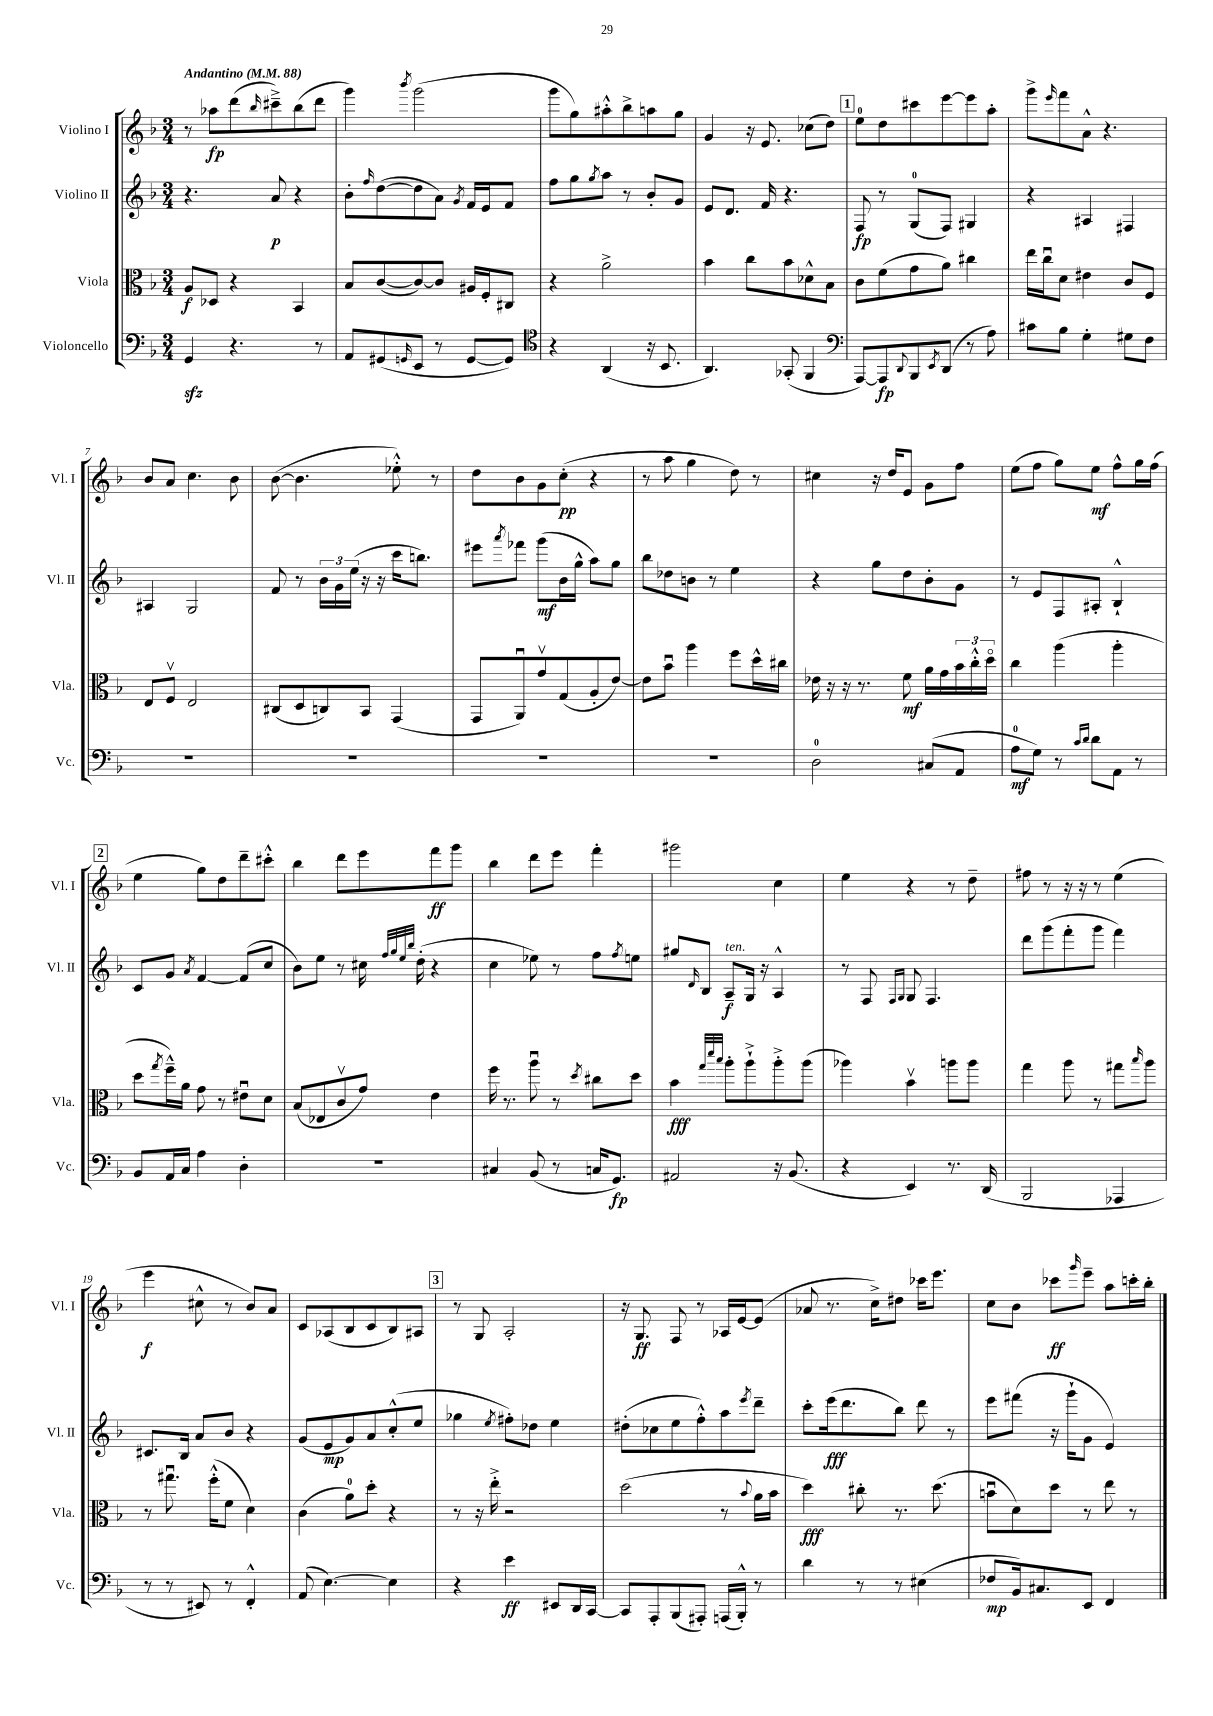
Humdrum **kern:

**kern	**dynam	**kern	**dynam	**kern	**dynam	**kern	**dynam
*part4	*part4	*part3	*part3	*part2	*part2	*part1	*part1
*staff4	*staff4	*staff3	*staff3	*staff2	*staff2	*staff1	*staff1
*I"Violoncello	*	*I"Viola	*	*I"Violino II	*	*I"Violino I	*
*I'Vc.	*	*I'Vla.	*	*I'Vl. II	*	*I'Vl. I	*
*clefF4	*	*clefC3	*	*clefG2	*	*clefG2	*
*k[b-]	*	*k[b-]	*	*k[b-]	*	*k[b-]	*
*M3/4	*	*M3/4	*	*M3/4	*	*M3/4	*
*MM88	*	*MM88	*	*MM88	*	*MM88	*
=1	=1	=1	=1	=1	=1	=1	=1
!	!	!	!	!	!	!LO:TX:a:B:t=Andantino	!
4GGzz/	.	8A/L	f	4.r	.	8r	.
.	.	8D-X/J	.	.	.	8aa-X\L	fp
4.r	.	4r	.	.	.	(8ddd\	.
.	.	.	.	.	.	16qqbb-/	.
.	.	.	.	8a/	p	8ccc#X~^\)	.
.	.	4BB-/	.	4r	.	(8bb-\	.
8r	.	.	.	.	.	8ddd\J	.
=2	=2	=2	=2	=2	=2	=2	=2
8AA/L	.	8B-/L	.	8b-'\L	.	4ggg\)	.
.	.	.	.	16qqff/	.	.	.
(8GG#X/	.	([8c/	.	([8dd\	.	.	.
16qqGGn/	.	.	.	.	.	8qbbb-/	.
8EE/J	.	8c/_)	.	8dd\]	.	(2ggg\	.
8r	.	8c/J]	.	8a\J)	.	.	.
.	.	.	.	8qg/	.	.	.
[8GG/L	.	16A#X/LL	.	16f/LL	.	.	.
.	.	16F'/J	.	16e/J	.	.	.
8GG/J])	.	8C#X/J	.	8f/J	.	.	.
=3	=3	=3	=3	=3	=3	=3	=3
*clefC4	*	*	*	*	*	*	*
4r	.	4r	.	8ff\L	.	8ggg\L	.
.	.	.	.	8gg\	.	8gg\)	.
.	.	.	.	8qgg/	.	.	.
(4AA/	.	2a^\	.	8aa\J	.	8aa#X'^^\	.
.	.	.	.	8r	.	8bb-^\	.
16r	.	.	.	8b-'/L	.	8aan\	.
8.BB-/	.	.	.	.	.	.	.
.	.	.	.	8g/J	.	8gg\J	.
=4	=4	=4	=4	=4	=4	=4	=4
4.AA/)	.	4b-\	.	8e/L	.	4g/	.
.	.	.	.	8.d/J	.	.	.
.	.	8cc\L	.	.	.	16r	.
.	.	.	.	16f/	.	8.e/	.
(8GG-X'/	.	8b-\	.	4.r	.	.	.
4FF/	.	8d-X^^\	.	.	.	(8cc-X\L	.
.	.	8B-\J	.	.	.	8dd\J)	.
!!LO:REH:place=s1:t=1
=5	=5	=5	=5	=5	=5	=5	=5
*clefF4	*	*	*	*	*	*	*
[8AAA/L)	.	8c\L	.	8F/	fp	8ee\L	.
8AAA/]	fp	(8f\	.	8r	.	8dd\	.
8qqDD/	.	.	.	.	.	.	.
8BBB-/	.	8g\	.	(8G/L	.	8ccc#X\	.
8qEE/	.	.	.	.	.	.	.
(8DD/J	.	8a\J)	.	8F/J)	.	[8eee\	.
8r	.	4cc#X\	.	4G#X/	.	8eee\]	.
8A\)	.	.	.	.	.	8aa'\J	.
=6	=6	=6	=6	=6	=6	=6	=6
8c#X\L	.	16ee\LL	.	4r	.	8ggg^\L	.
.	.	16ccu\J	.	.	.	.	.
.	.	.	.	.	.	16qqeee/	.
8B-\J	.	8d\J	.	.	.	8fff\	.
4G'\	.	4e#X\	.	4A#X/	.	8a^^\J	.
.	.	.	.	.	.	4.r	.
8G#X\L	.	8c/L	.	4F#X/	.	.	.
8F\J	.	8F/J	.	.	.	.	.
!!LO:LB:g=z
=7	=7	=7	=7	=7	=7	=7	=7
2.r	.	8E/L	.	4A#X/	.	8b-/L	.
.	.	8Fv/J	.	.	.	8a/J	.
.	.	2E/	.	2G/	.	4.cc\	.
.	.	.	.	.	.	8b-\	.
=8	=8	=8	=8	=8	=8	=8	=8
2.r	.	(8C#X/L	.	8f/	.	([8b-\	.
.	.	8D/	.	8r	.	4.b-\]	.
.	.	8Cn/)	.	24b-\LL	.	.	.
.	.	.	.	24g\	.	.	.
.	.	.	.	(24ee\JJ	.	.	.
.	.	8BB-/J	.	16r	.	.	.
.	.	.	.	16r	.	.	.
.	.	(4GG/	.	16ccc\KL	.	8ee-X'^^\)	.
.	.	.	.	8.bbn\J)	.	.	.
.	.	.	.	.	.	8r	.
=9	=9	=9	=9	=9	=9	=9	=9
2.r	.	8GG/L	.	8eee#X\L	.	8dd\L	.
.	.	.	.	8qaaa/	.	.	.
.	.	8AAu/)	.	8fff-X\J	.	8b-\	.
.	.	8gv/	.	(8ggg\L	mf	8g\	.
.	.	(8G/	.	16b-\L	.	(8cc'\J	pp
.	.	.	.	16gg^^\JJ	.	.	.
.	.	8A'/	.	8aa\L)	.	4r	.
.	.	[8e/J)	.	8gg\J	.	.	.
=10	=10	=10	=10	=10	=10	=10	=10
2.r	.	8e\L]	.	8bb-\L	.	8r	.
.	.	8b-u\J	.	8dd-X\	.	8aa\	.
.	.	4aa\	.	8bn\J	.	4gg\	.
.	.	.	.	8r	.	.	.
.	.	8ff\L	.	4ee\	.	8dd\)	.
.	.	16dd^^\L	.	.	.	8r	.
.	.	16cc#X\JJ	.	.	.	.	.
=11	=11	=11	=11	=11	=11	=11	=11
2D\	.	16e-X\	.	4r	.	4cc#X\	.
.	.	16r	.	.	.	.	.
.	.	16r	.	.	.	.	.
.	.	8.r	.	.	.	.	.
.	.	.	.	8gg\L	.	16r	.
.	.	.	.	.	.	16dd/KL	.
.	.	8f\	mf	8dd\	.	8e/J	.
(8C#X/L	.	16a\LL	.	8b-'\	.	8g\L	.
.	.	16g\	.	.	.	.	.
8AA/J	.	24b-\	.	8g\J	.	8ff\J	.
.	.	24cc'^^\	.	.	.	.	.
.	.	24dd\JJ	.	.	.	.	.
=12	=12	=12	=12	=12	=12	=12	=12
8A\L	mf	4cc\	.	8r	.	(8ee\L	.
8G\J)	.	.	.	8e/L	.	8ff\J	.
8r	.	(4aa\	.	8F/	.	8gg\L)	.
16qqc/LL	.	.	.	.	.	.	.
16qqd/JJ	.	.	.	.	.	.	.
8d\L	.	.	.	8A#X'/J	.	8ee\J	mf
8AA\J	.	4aa'\	.	4B-`^^/	.	8ff^^\L	.
8r	.	.	.	.	.	16gg\L	.
.	.	.	.	.	.	(16ff\JJ	.
!!LO:LB:g=z
!!LO:REH:place=s1:t=2
=13	=13	=13	=13	=13	=13	=13	=13
8BB-/L	.	8dd\L	.	8c/L	.	4ee\	.
.	.	8qgg/	.	.	.	.	.
16AA/L	.	16ff~^^\L)	.	8g/J	.	.	.
16C/JJ	.	16a\JJ	.	.	.	.	.
.	.	.	.	8qa/	.	.	.
4A\	.	8g\	.	[4f/	.	8gg\L)	.
.	.	8r	.	.	.	8dd\	.
4D'\	.	8e#Xu\L	.	(8f/L]	.	8ddd~\	.
.	.	8d\J	.	8cc/J	.	8ccc#X'^^\J	.
=14	=14	=14	=14	=14	=14	=14	=14
2.r	.	(8B-/L	.	8b-\L)	.	4bb-\	.
.	.	8E-X/	.	8ee\J	.	.	.
.	.	8cv/	.	8r	.	8ddd\L	.
.	.	8g/J)	.	16cc#X\	.	8eee\	.
.	.	.	.	32qqff/LLL	.	.	.
.	.	.	.	32qqgg/	.	.	.
.	.	.	.	32qqee/	.	.	.
.	.	.	.	32qqbb-/JJJ	.	.	.
.	.	.	.	(16dd'\	.	.	.
.	.	4e\	.	4r	.	8fff\	ff
.	.	.	.	.	.	8ggg\J	.
=15	=15	=15	=15	=15	=15	=15	=15
4C#X/	.	16ff\	.	4cc\	.	4bb-\	.
.	.	8.r	.	.	.	.	.
(8BB-/	.	8aau\	.	8ee-X\)	.	8ddd\L	.
8r	.	8r	.	8r	.	8eee\J	.
.	.	8qdd/	.	.	.	.	.
16Cn/KL	.	8cc#X\L	.	8ff\L	.	4fff'\	.
8.GG/J)	fp	.	.	.	.	.	.
.	.	.	.	8qff/	.	.	.
.	.	8dd\J	.	8een\J	.	.	.
=16	=16	=16	=16	=16	=16	=16	=16
2AA#X/	.	4b-\	fff	8gg#X/L	.	2ggg#X\	.
.	.	.	.	16qqd/	.	.	.
.	.	.	.	8B-/J	.	.	.
.	.	32qqgg/LLL	.	.	.	.	.
.	.	32qqddd/	.	.	.	.	.
.	.	32qqbb-/JJJ	.	.	.	.	.
!	!	!	!	!LO:TX:a:i:t=ten.	!	!	!
.	.	8aa'\L	.	8A~/L	f	.	.
.	.	8aa`^\	.	16G/Jk	.	.	.
.	.	.	.	16r	.	.	.
16r	.	8aa'^\	.	4A^^/	.	4cc\	.
(8.BB-/	.	.	.	.	.	.	.
.	.	(8aa\J	.	.	.	.	.
=17	=17	=17	=17	=17	=17	=17	=17
4r	.	4aa-X\)	.	8r	.	4ee\	.
.	.	.	.	8F/	.	.	.
.	.	.	.	16qqF/LL	.	.	.
.	.	.	.	16qqG/JJ	.	.	.
4EE/)	.	4b-v\	.	8G/	.	4r	.
.	.	.	.	4.F/	.	.	.
8.r	.	8aan\L	.	.	.	8r	.
.	.	8aa\J	.	.	.	8dd~\	.
(16DD/	.	.	.	.	.	.	.
=18	=18	=18	=18	=18	=18	=18	=18
2BBB-/	.	4gg\	.	8ddd\L	.	8ff#X\	.
.	.	.	.	(8ggg\	.	8r	.
.	.	8aa\	.	8fff'\	.	16r	.
.	.	.	.	.	.	16r	.
.	.	8r	.	8ggg\J	.	8r	.
4AAA-X/	.	8gg#X\L	.	4fff\)	.	(4ee\	.
.	.	16qqbb-/	.	.	.	.	.
.	.	8aa\J	.	.	.	.	.
!!LO:LB:g=z
=19	=19	=19	=19	=19	=19	=19	=19
8r	.	8r	.	8.c#X/L	.	4eee\	f
8r	.	8.gg#Xu\	.	.	.	.	.
.	.	.	.	16B-/Jk	.	.	.
8EE#X/)	.	.	.	8a/L	.	8cc#X^^\	.
.	.	(16ff'^^\KL	.	.	.	.	.
8r	.	8f\J	.	8b-/J	.	8r	.
4FF'^^/	.	4d\)	.	4r	.	8b-/L)	.
.	.	.	.	.	.	8a/J	.
=20	=20	=20	=20	=20	=20	=20	=20
(8AA/	.	(4c\	.	(8g/L	.	8c/L	.
[4.E\)	.	.	.	8e/	mp	(8A-X/	.
.	.	8a\L)	.	8g/)	.	8B-/	.
.	.	8dd'\J	.	8a/	.	8c/	.
4E\]	.	4r	.	(8cc'^^/	.	8B-/)	.
.	.	.	.	8ee/J	.	8A#X/J	.
!!LO:REH:place=s1:t=3
=21	=21	=21	=21	=21	=21	=21	=21
4r	.	8r	.	4gg-X\	.	8r	.
.	.	16r	.	.	.	8G/	.
.	.	16ee'^\	.	.	.	.	.
.	.	.	.	8qee/	.	.	.
4e\	ff	2r	.	8ff#X'\L)	.	2A'/	.
.	.	.	.	8dd-X\J	.	.	.
8EE#X/L	.	.	.	4ee\	.	.	.
16DD/L	.	.	.	.	.	.	.
[16CC/JJ	.	.	.	.	.	.	.
=22	=22	=22	=22	=22	=22	=22	=22
8CC/L]	.	(2dd\	.	(8dd#X'\L	.	16r	.
.	.	.	.	.	.	8.G/	ff
8AAA'/	.	.	.	8cc-X\	.	.	.
(8BBB-/	.	.	.	8ee\	.	8F/	.
8AAA#X'/J)	.	.	.	8ff'^^\)	.	8r	.
(16AAAn/LL	.	8r	.	8aa\	.	16A-X/LL	.
16BBB-'^^/JJ)	.	.	.	.	.	[16e/J	.
.	.	8qqb-/	.	8qeee/	.	.	.
8r	.	16a\LL	.	8ddd~\J	.	(8e/J]	.
.	.	16b-\JJ	.	.	.	.	.
=23	=23	=23	=23	=23	=23	=23	=23
4d\	.	4dd\)	fff	8ccc'\L	.	8a-X/	.
.	.	.	.	(16eee\k	fff	8.r	.
.	.	.	.	8.ddd\	.	.	.
8r	.	8cc#X'\	.	.	.	.	.
.	.	.	.	.	.	16cc^\KL)	.
8r	.	8.r	.	8bb-\J)	.	8dd#X\J	.
(4E#X\	.	.	.	8ddd\	.	16ccc-X\KL	.
.	.	(8.dd\	.	.	.	8.eee\J	.
.	.	.	.	8r	.	.	.
=24	=24	=24	=24	=24	=24	=24	=24
8F-X/L	mp	8bnu\L	.	8eee\L	.	8cc\L	.
16BB-/k)	.	8d\)	.	(8fff#X\J	.	8b-\J	.
8.C#X/	.	.	.	.	.	.	.
.	.	8dd\J	.	16r	.	8ccc-X\L	ff
.	.	.	.	16ggg`\KL	.	.	.
.	.	.	.	.	.	16qqggg/	.
8EE/J	.	8r	.	8g\J	.	8eee~\J	.
4FF/	.	8ee\	.	4e/)	.	8aa\L	.
.	.	8r	.	.	.	16cccn'\L	.
.	.	.	.	.	.	16bb-'\JJ	.
==	==	==	==	==	==	==	==
*-	*-	*-	*-	*-	*-	*-	*-
